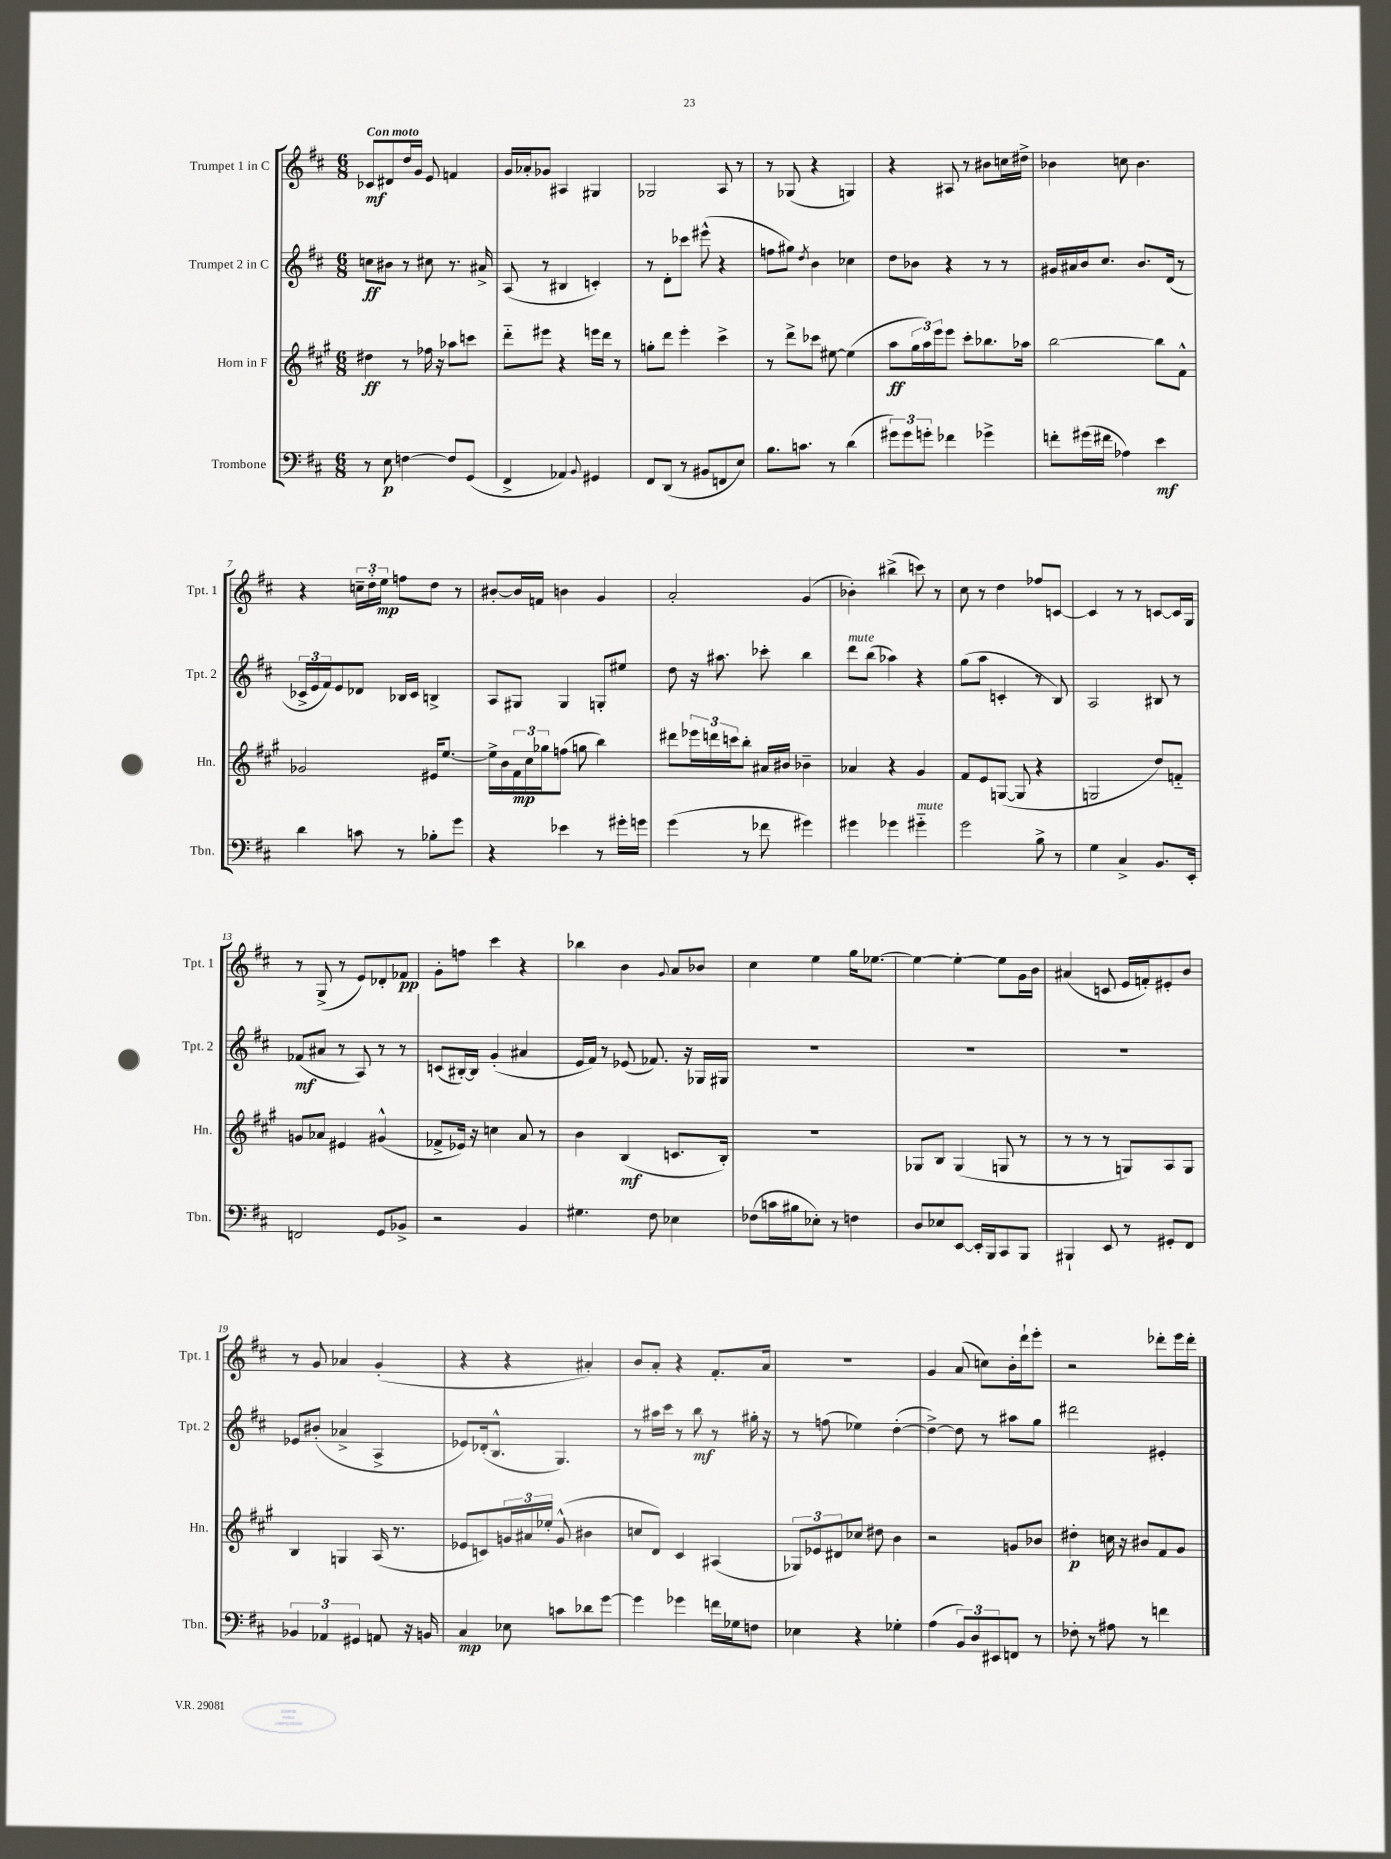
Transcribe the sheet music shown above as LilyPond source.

<<
\new StaffGroup <<
\new Staff = "s0" \with { instrumentName = "Trumpet 1 in C" shortInstrumentName = "Tpt. 1" } {
    \clef treble \key d \major \numericTimeSignature \time 6/8 \tempo "Con moto"
    ces'8\mf dis'8 d''16 g'16 e'8 f'4 |
    g'16 aes'16-. ges'8 ais4 gis4 |
    ges2 a8 r8 |
    r8 ges8( r4 g4) |
    r4 ais8 r8 bis'8 c''16 dis''16-> |
    bes'4 c''8 bes'4. |
    r4 \tuplet 3/2 { c''16-- d''16-. e''16\mp } f''8 d''8 r8 |
    bis'8~-. bis'16 f'16 b'4 g'4 |
    a'2-. g'4( |
    bes'4-.) bis''4->( c'''8) r8 |
    cis''8 r8 d''4 fes''8 c'8~ |
    c'4 r8 r8 c'8~ c'16 g16 |
    r8 g8->( r8 e'8) des'8-. fes'8\pp |
    g'8-. f''8 cis'''4 r4 |
    bes''4 b'4 \appoggiatura { g'8 } a'8 bes'8 |
    cis''4 e''4 g''16 ees''8.~ |
    ees''4~ ees''4~-. ees''8 g'16 b'16 |
    ais'4( c'8 e'16 f'16-.) eis'8-. b'8 |
    r8 g'8 aes'4 g'4-.( |
    r4 r4 ais'4-.) |
    b'8 a'8-. r4 fis'8.-. a'16 |
    R2. |
    g'4 a'8( c''8) b'16-. d'''16-! e'''8-. |
    r2 des'''8-. e'''16 des'''16-. \bar "|." |
}
\new Staff = "s1" \with { instrumentName = "Trumpet 2 in C" shortInstrumentName = "Tpt. 2" } {
    \clef treble \key d \major \numericTimeSignature \time 6/8
    c''8\ff bis'8 r8 cis''8 r8. ais'16-> |
    a8( r8 bis4 c'4-.) |
    r8 d'8-. ces'''8 eis'''8-^( r4 |
    f''8 gis''8) \acciaccatura { d''8 } b'4 ces''4 |
    d''8 bes'8 r4 r8 r8 |
    gis'16 ais'16 b'16 cis''8. b'8. d'16( r8 |
    \tuplet 3/2 { ces'16-> e'16 fis'16) } e'8 des'8 bes16 ces'16 b4-> |
    a8 gis8 gis4 g8-. eis''8 |
    d''8 r16 ais''8. ces'''8-. b''4 |
    d'''8^\markup { \italic "mute" } b''8( aes''4) r4 |
    g''8( a''8 c'4-. r8 b8) |
    a2 bis8 r8 |
    fes'8\mf( ais'8 r8 a8) r8 r8 |
    c'8( bis16~-.) bis16 g'4-.( ais'4 |
    e'16 fis'16) r8 ees'8( fes'8.) r16 ges16 gis16 |
    R2. |
    R2. |
    R2. |
    ees'8 bis'8-.( aes'4-> a4-> |
    ees'8) des'16-.( b8.-^ g4.) |
    r8 ais''16 cis'''16 r8 b''8\mf r8 gis''16-. r16 |
    r8 f''8( ees''4) d''4~-.( |
    d''4~->) d''8 r8 ais''8 g''8 |
    dis'''2 eis'4-. \bar "|." |
}
\new Staff = "s2" \with { instrumentName = "Horn in F" shortInstrumentName = "Hn." } {
    \clef treble \key a \major \numericTimeSignature \time 6/8
    dis''4\ff r8 fes''16 r16 aes''8 c'''8 |
    d'''8-_ eis'''8 r4 e'''16 d'''16 r8 |
    g''8-. d'''8 e'''4-. cis'''4-> |
    r8 d'''8-> ces'''8 eis''8~ eis''4( |
    a''8\ff \tuplet 3/2 { gis''16 a''16) e'''16 } e'''8 cis'''8-. bes''8. aes''16 |
    b''2~ b''8 fis'8-^ |
    ges'2 eis'16 e''8.~ |
    e''16-> b'16 \tuplet 3/2 { fis'16\mp cis''16 ges''16 } f''8( g''8 b''4) |
    dis'''8 \tuplet 3/2 { ees'''16 d'''16 c'''16 } b''8-. ais'16 bis'16 bes'4-- |
    aes'4 r4 gis'4 |
    fis'8 e'8 g8~( g8 r4 |
    g2 d''8) f'8-_ |
    g'8 aes'8 eis'4 gis'4-^( |
    fes'8-> ees'16) r16 c''4 a'8 r8 |
    b'4 b4\mf( c'8. b16-.) |
    R2. |
    ges8 b8 ges4( g8 r8 |
    r8 r8 r8 g8) a8 g8 |
    b4 g4 a16( r8. |
    ees'8 c'8) \tuplet 3/2 { g'16 ais'16 ees''16-. } g'8-^( bis'4 |
    c''8 d'8) cis'4 ais4( |
    \tuplet 3/2 { ges8) ees'8 dis'8 } ces''8 dis''8 b'4 |
    r2 g'8 bes'8 |
    dis''4-.\p c''16 r16 bis'8 fis'8 gis'8 \bar "|." |
}
\new Staff = "s3" \with { instrumentName = "Trombone" shortInstrumentName = "Tbn." } {
    \clef bass \key d \major \numericTimeSignature \time 6/8
    r8 e8\p f4~ f8 g,8( |
    fis,4-> aes,4) \appoggiatura { b,8 } gis,4 |
    fis,8 d,8( r8 bis,8 f,8 e8) |
    b8. c'8. r8 d'4( |
    \tuplet 3/2 { gis'8) gis'8 g'8-. } fes'4 ges'4-> |
    f'8-. gis'16( fis'16 aes4) e'4\mf |
    d'4 c'8 r8 bes8-. g'8 |
    r4 ees'4 r8 gis'16-. g'16 |
    g'4( r8 fes'8 gis'4) |
    gis'4 ges'4 gis'4-_^\markup { \italic "mute" } |
    g'2 b8-> r8 |
    g4 cis4-> b,8. e,16-. |
    f,2 g,8 bes,8-> |
    r2 b,4 |
    gis4. fis8 ees4 |
    fes8( c'16 bis16 ees8-.) r8 f4 |
    d8 ees8 e,8~ e,16-. b,,16 cis,8 b,,8 |
    bis,,4-! e,8 r8 gis,8-. fis,8 |
    \tuplet 3/2 { bes,4 aes,4 gis,4 } a,8 r16 b,16 |
    cis4\mp ees8 c'8 des'8 g'8~ |
    g'4 ges'4 f'16 ges16 f8 |
    ees4 r4 ges4-. |
    a4( \tuplet 3/2 { b,8) d8 eis,8 } f,8 r8 |
    fes8-. r8 ais8 r8 f'4 \bar "|." |
}
>>
>>
